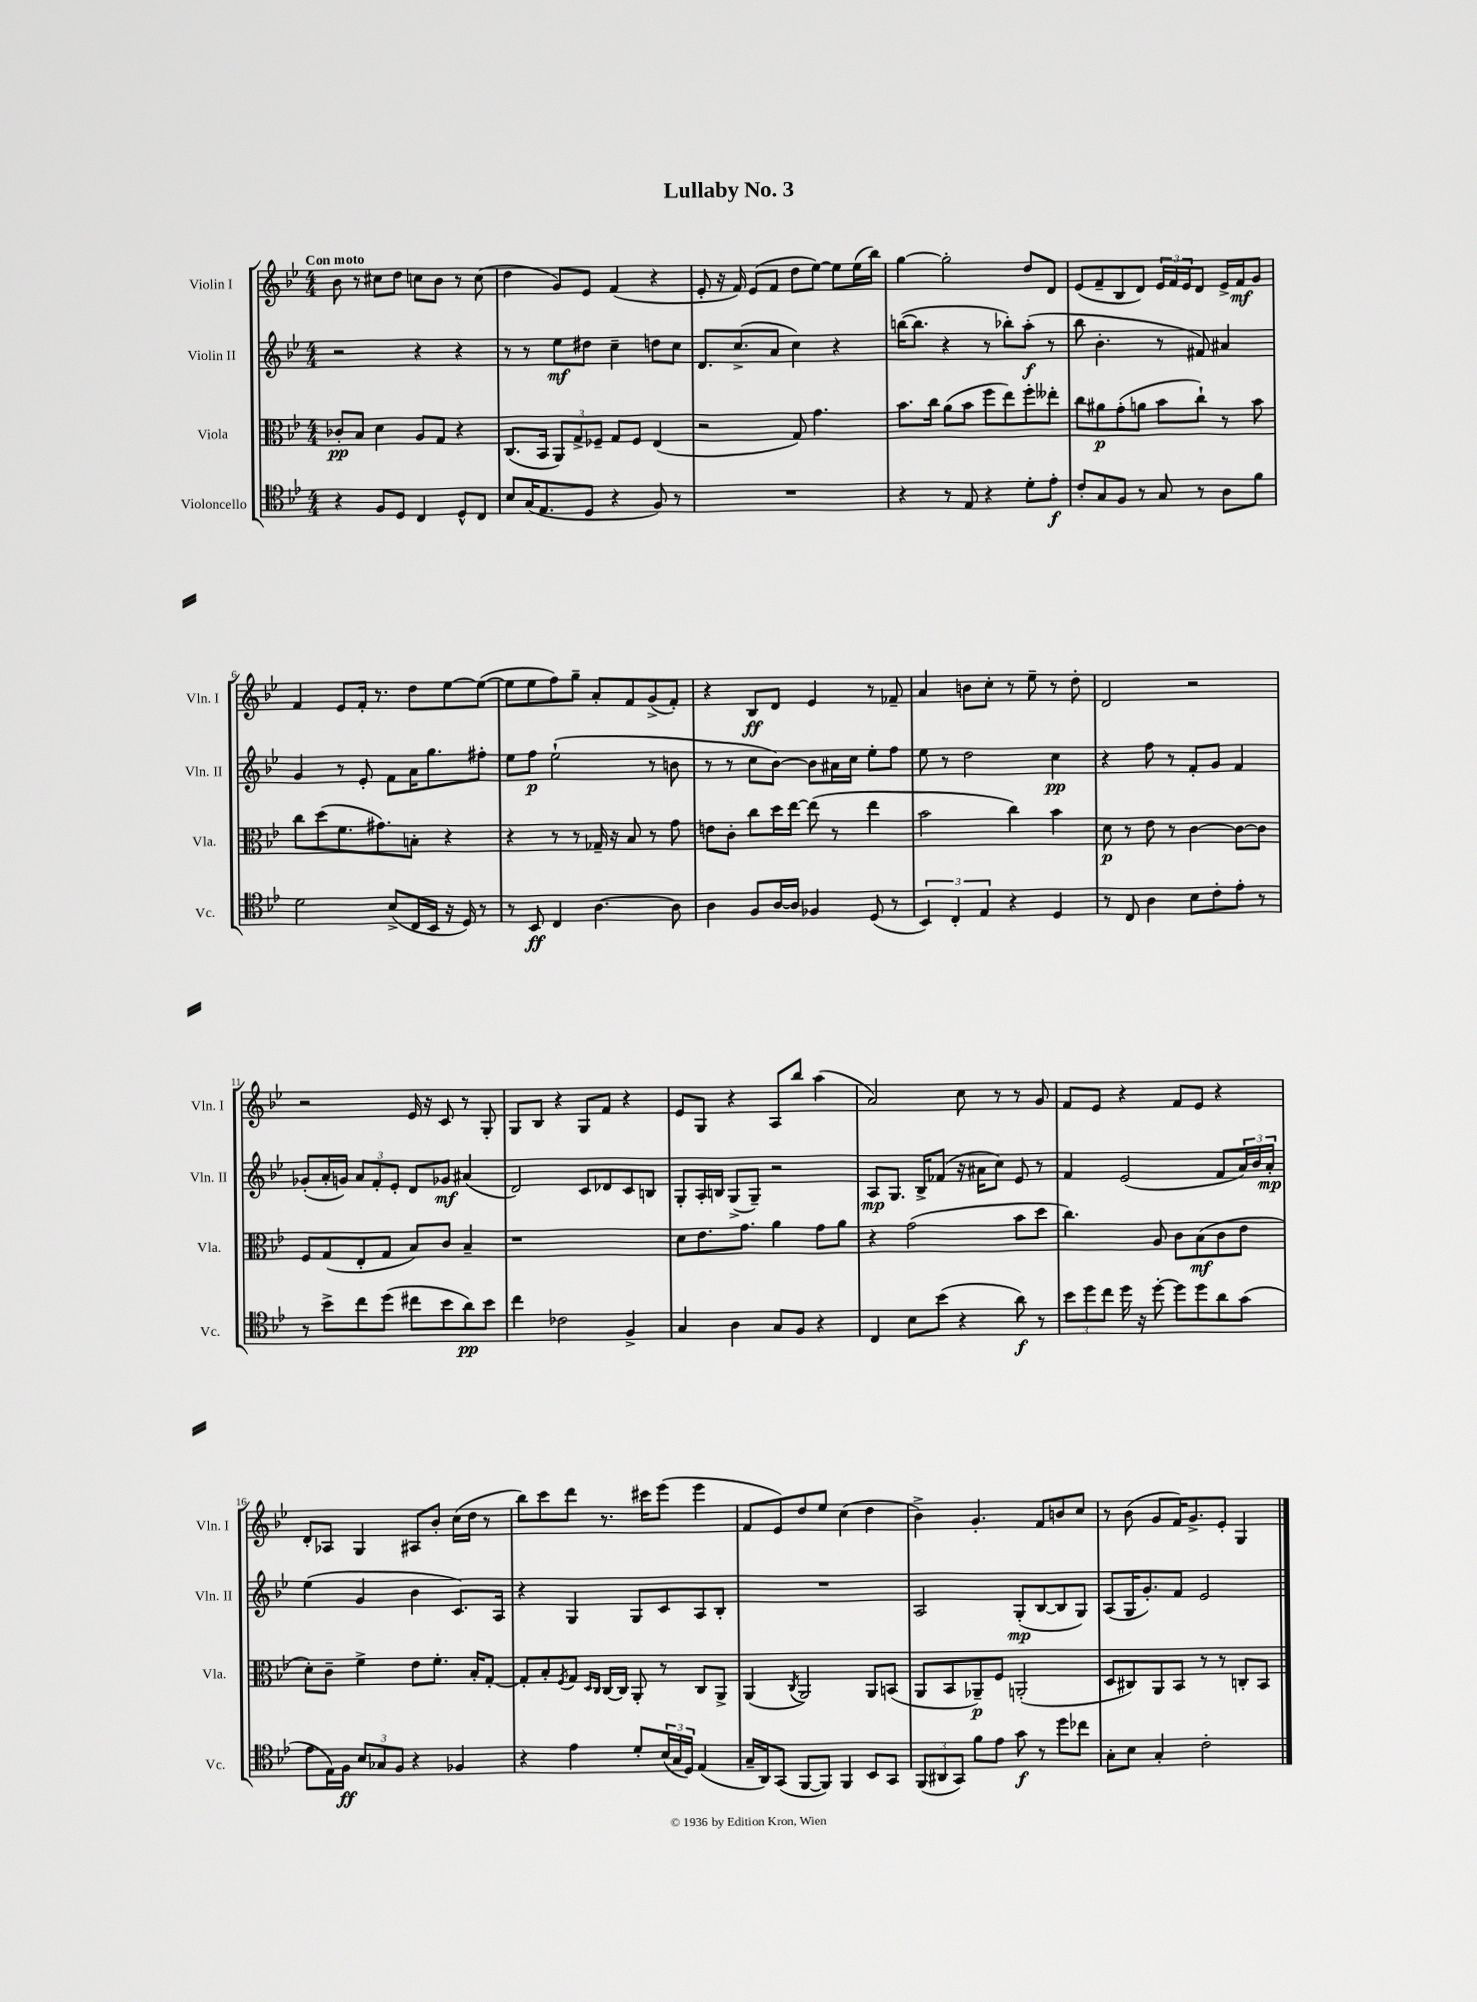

**kern	**kern	**kern	**kern
*staff4	*staff3	*staff2	*staff1
*clefC4	*clefC3	*clefG2	*clefG2
*k[b-e-]	*k[b-e-]	*k[b-e-]	*k[b-e-]
*M4/4	*M4/4	*M4/4	*M4/4
4r	8c-'	2r	8b-
.	8B-	.	8r
8F	4d	.	8cc#
8D	.	.	8dd
4C	8A	4r	8cc
.	8G	.	8b-
8D^^	4r	4r	8r
8C	.	.	(8cc
=	=	=	=
8B-	(8.C	8r	4dd
(16G	.	8r	.
8.E-	16BB-	.	.
.	12AA)	8ee-	8g)
.	12G^	.	.
8D	.	8dd#	8e-
.	12F-~	.	.
4r	8G	4cc~	(4f
.	8F-	.	.
8F)	(4E-	8dd	4r
8r	.	8cc	.
=	=	=	=
1r	2r	8.d	8e-'
.	.	.	16r
.	.	(8.cc^	16f)
.	.	.	(8e-
.	.	8a	8f
.	8G)	4cc)	8dd
.	4.g	.	[8ee-)
.	.	4r	8ee-]
.	.	.	(16ee-
.	.	.	16bb-)
=	=	=	=
4r	8.b-	([16bb	[4gg
.	.	8.bb]	.
.	16cc	.	.
8r	(8a	4r	2gg']
8E-	8b-	.	.
4r	8ff	8r	.
.	8ee-)	8bb-')	.
8d'	8ff'	(8aa'	8dd
8e-'	8ee--'	8r	8d
=	=	=	=
8c'	8cc	8bb-	(8e-
8G	8a#	4.b-'	8f~
8F	(8g'	.	8B-
8r	8a	.	8d)
8G	8b-	8r	24e-
.	.	.	24f
.	.	.	24e-
8r	8cc`)	8f#)	8d
8A	8r	4a#	16e-^
.	.	.	16f
8f	8b-	.	8g
=	=	=	=
2d	8cc	4g	4f
.	(8dd	.	.
.	8.f	8r	8e-
.	.	8e-'	16f'
.	8.g#)	.	8.r
(8B-^	.	8f	.
16C	8B'	16a	8dd
16BB-	.	8.gg	.
16r	4r	.	[8ee-
16D)	.	.	.
8r	.	8ff#'	(8ee-_
=	=	=	=
8r	4r	8ee-	8ee-]
8BB-	.	8ff	8ee-
4C	8r	(2ee-`	8ff)
.	8r	.	8gg~
[4.A	16G-~	.	8a'
.	16r	.	.
.	8B-	.	8f
.	8r	8r	(8g^
8A]	8g	8b	8f')
=	=	=	=
4A	8e	8r	4r
.	8c'	8r	.
8F	8cc	8cc	8B-
[16A	16dd	[8b-)	8d
16A]	[16ee-	.	.
4F-	(8ee-]	8b-]	4e-
.	8r	16a#	.
.	.	16cc	.
(8D	4ee-	8ee-'	8r
8r	.	8ff	8f-~
=	=	=	=
6BB-)	2b-	8ee-	4a
.	.	8r	.
6C'	.	.	.
.	.	2dd	8b
6E-	.	.	.
.	.	.	8cc'
4r	4cc)	.	8r
.	.	.	8ee-~
4D	4b-	4cc	8r
.	.	.	8dd'
=	=	=	=
8r	8d	4r	2d
8C	8r	.	.
4A	8e-	8ff	.
.	8r	8r	.
8B-	[4c	8f'	2r
8c'	.	8g	.
8e-'	8c_	4f	.
8r	8c]	.	.
=	=	=	=
8r	8F	(8g-'	2r
8b-^	(8G	16a'	.
.	.	16g)	.
8cc	8E-'	12a	.
.	.	12f'	.
(8dd	8G	.	.
.	.	12e-'	.
8cc#	8B-)	8d	16e-
.	.	.	16r
8b-	8c	8g-	8c
8a)	4B-~	(4a#	8r
8b-	.	.	8G'
=	=	=	=
4cc	1r	2d)	8G
.	.	.	8B-
2c-	.	.	4r
.	.	8c	8G
.	.	8d-	8f
4F^	.	8c	4r
.	.	8B	.
=	=	=	=
4G	8d	8G'	8e-
.	8.e-	16A'	8G
.	.	16B	.
4A	.	(8G^	4r
.	8.g	.	.
.	.	8G~)	.
8G	4a	2r	8A
8F	.	.	8bb-
4r	8g	.	(4aa
.	8a	.	.
=	=	=	=
4C	4r	8A	2a)
.	.	8.G	.
8B-	(2g	.	.
.	.	16B-^	.
(8b-	.	(8f-	.
4r	.	16r	8cc
.	.	16a#	.
.	.	8cc)	8r
8a)	8b-	8e-	8r
8r	8dd	8r	8g
=	=	=	=
12b-	4.cc)	4f	8f
12dd	.	.	.
.	.	.	8e-
12cc	.	.	.
16dd	.	(2e-	4r
16r	.	.	.
[8dd'	8A	.	.
8dd]	8c	.	8f
8dd	(8B-	.	8e-
8a	8c	8f	4r
(8g	8e-	24a)	.
.	.	24b-	.
.	.	24a'	.
=	=	=	=
8e-	8d')	(4ee-	8d'
16E-)	8c~	.	8A-
16F	.	.	.
12B-	4f^	4g	4G
12G-	.	.	.
12F	.	.	.
4r	8e-	4b-	8A#
.	8.f'	.	8b-'
4F-	.	8.c)	(16cc
.	16B-'	.	16dd
.	[8G'	.	8r
.	.	16A	.
=	=	=	=
4r	8G']	4r	8bb-)
.	8B-'	.	8ccc
.	8qF	.	.
4e-	8G	4G	8ddd
.	16qqD	.	.
.	16qqC	.	.
.	[16C	.	8.r
.	16C]	.	.
8d'	8AA'	8G	.
.	.	.	16ccc#
(24B-	8r	8c	(8eee-
24G	.	.	.
24D)	.	.	.
(4E-	8C	8A	4eee-
.	8AA^	8B-'	.
=	=	=	=
16G~	(4AA	1r	8f
16AA)	.	.	.
(8GG	.	.	8e-)
.	8qC	.	.
[8FF	2AA)	.	8dd
8FF])	.	.	8ee-
4FF	.	.	(4cc
8BB-	8AA	.	4dd
8GG	(8BB	.	.
=	=	=	=
(12FF	8AA	2A	4b-^)
12AA#	.	.	.
.	8BB-	.	.
12GG)	.	.	.
8f	8AA-~)	.	4.g'
8e-	8F	.	.
8g	(2AA'	(8G'	.
8r	.	[8B-	8f
8dd	.	8B-]	8b
8cc-	.	8G)	8cc
=	=	=	=
8G'	8D	(8A	8r
8B-	8C#)	16G	(8b-
.	.	8.g')	.
4G'	8AA	.	8g
.	8BB-	8f	16f)
.	.	.	8.g^
2c'	8r	2e-	.
.	8r	.	8e-'
.	8C'	.	4G
.	8BB-	.	.
==	==	==	==
*-	*-	*-	*-
